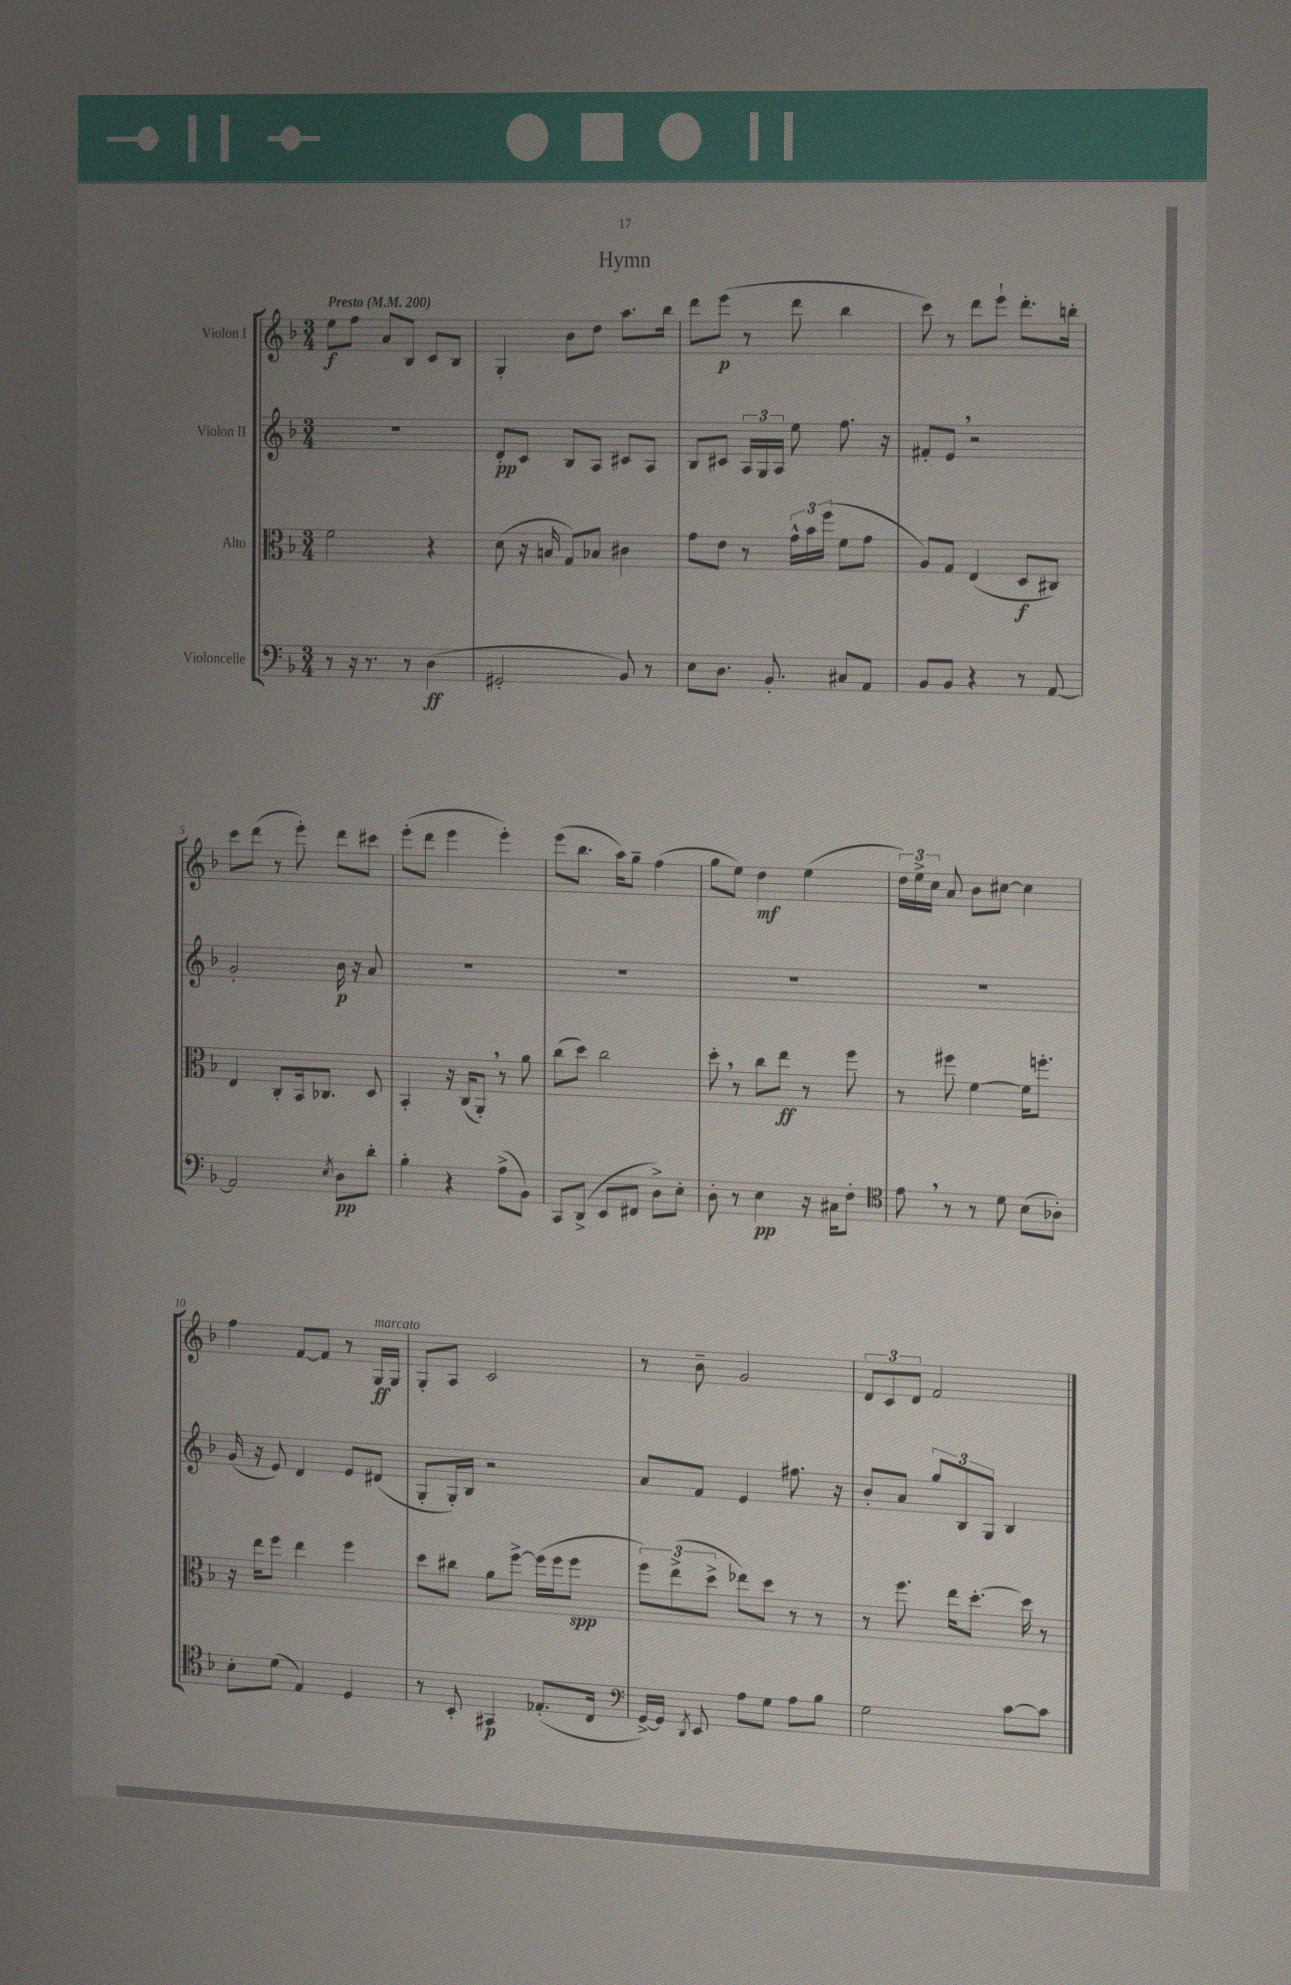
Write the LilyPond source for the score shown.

\header { title = "Hymn" }
<<
\new StaffGroup <<
\new Staff = "s0" \with { instrumentName = "Violon I" } {
    \clef treble \key f \major \numericTimeSignature \time 3/4 \tempo "Presto" 4 = 200
    \autoBeamOff e''8[\f f''8] a'8[ bes8] c'8[ bes8] |
    g4-. bes'8[ d''8] a''8.[ bes''16] |
    d'''8[ e'''8]\p( r8 d'''8 bes''4 |
    c'''8) r8 d'''8[ e'''8]-! d'''8.[-. b''16]-. |
    c'''8[ d'''8]( r8 e'''8-.) d'''8[ cis'''8] |
    e'''8[-.( d'''8] e'''4 e'''4-.) |
    e'''8[( bes''8.] a''16[) g''8]-- f''4( |
    g''8[ e''8]) d''4\mf e''4( |
    \tuplet 3/2 { d''16[) e''16-> c''16] } a'8 bes'8[ cis''8]~ cis''4 |
    f''4 f'8[~ f'8] r8 g16[\ff^\markup { \italic "marcato" } g16] |
    g8[-. a8] c'2 |
    r8 bes'8-- g'2 |
    \tuplet 3/2 { d'8[ c'8 d'8] } f'2 \bar "|." |
}
\new Staff = "s1" \with { instrumentName = "Violon II" } {
    \clef treble \key f \major \numericTimeSignature \time 3/4
    \autoBeamOff R2. |
    d'8[-.\pp c'8] bes8[ a8] cis'8[ a8] |
    bes8[ cis'8] \tuplet 3/2 { a16[ g16 a16] } e''8 f''8. r16 |
    fis'8[-. e'8] \breathe r2 |
    g'2-. bes'16\p r16 a'8 |
    R2. |
    R2. |
    R2. |
    R2. |
    g'16( r16 e'8) d'4 e'8[ dis'8]( |
    g8[-. g16-.) bes16] r2 |
    a'8[ f'8] e'4 fis''8. r16 |
    bes'8[-. a'8] \tuplet 3/2 { g''8[ bes8 g8] } bes4 \bar "|." |
}
\new Staff = "s2" \with { instrumentName = "Alto" } {
    \clef alto \key f \major \numericTimeSignature \time 3/4
    \autoBeamOff f'2 r4 |
    d'8( r16 b16 g8[) bes8] cis'4 |
    g'8[ e'8] r8 \tuplet 3/2 { g'16[-^ bes'16 f''16]( } f'8[ g'8] |
    a8[) g8] e4( d8[\f cis8]) |
    e4 c8[-. bes,16 ces8.] d8 |
    bes,4-. r16 c16[( a,8]-.) \breathe r8 a'8 |
    c''8[( d''8]) c''2 |
    d''8-. \breathe r8 c''8[ e''8]\ff r8 f''8 |
    r8 fis''8 f'4~ f'16[ f''8.]-. |
    r16 e''16[ f''8] e''4 f''4 |
    d''8[ cis''8] a'8[ f''8]~-> f''16[( f''16 f''8]\spp |
    \tuplet 3/2 { f''8[) e''8->( d''8]-> } ees''8[) d''8] r8 r8 |
    r8 f''8. e''16[ d''8.]~-. d''16 r8 \bar "|." |
}
\new Staff = "s3" \with { instrumentName = "Violoncelle" } {
    \clef bass \key f \major \numericTimeSignature \time 3/4
    \autoBeamOff r8 r16 r8. r8 d4\ff( |
    gis,2-. bes,8) r8 |
    e8[ d8.] bes,8.-. cis8[ a,8] |
    bes,8[ bes,8] r4 r8 a,8~ |
    a,2 \acciaccatura { e8 } d8[\pp d'8]-. |
    bes4-. r4 a8[->( bes,8]) |
    c,8[ d,8]->( e,8[ fis,8] d8[->) e8]-. |
    d8-. r8 e4\pp r16 cis16[ f8]-. |
    \clef tenor e'8 \breathe r8 r8 d'8 bes8[( aes8]-.) |
    bes8[-. d'8]( e4) d4 |
    r8 bes,8-. gis,4\p ees8.[-.( c16] |
    \clef bass g,16[~->) g,16] \acciaccatura { d,8 } e,8 a8[ g8] a8[ bes8] |
    g2 c'8[~ c'8] \bar "|." |
}
>>
>>
